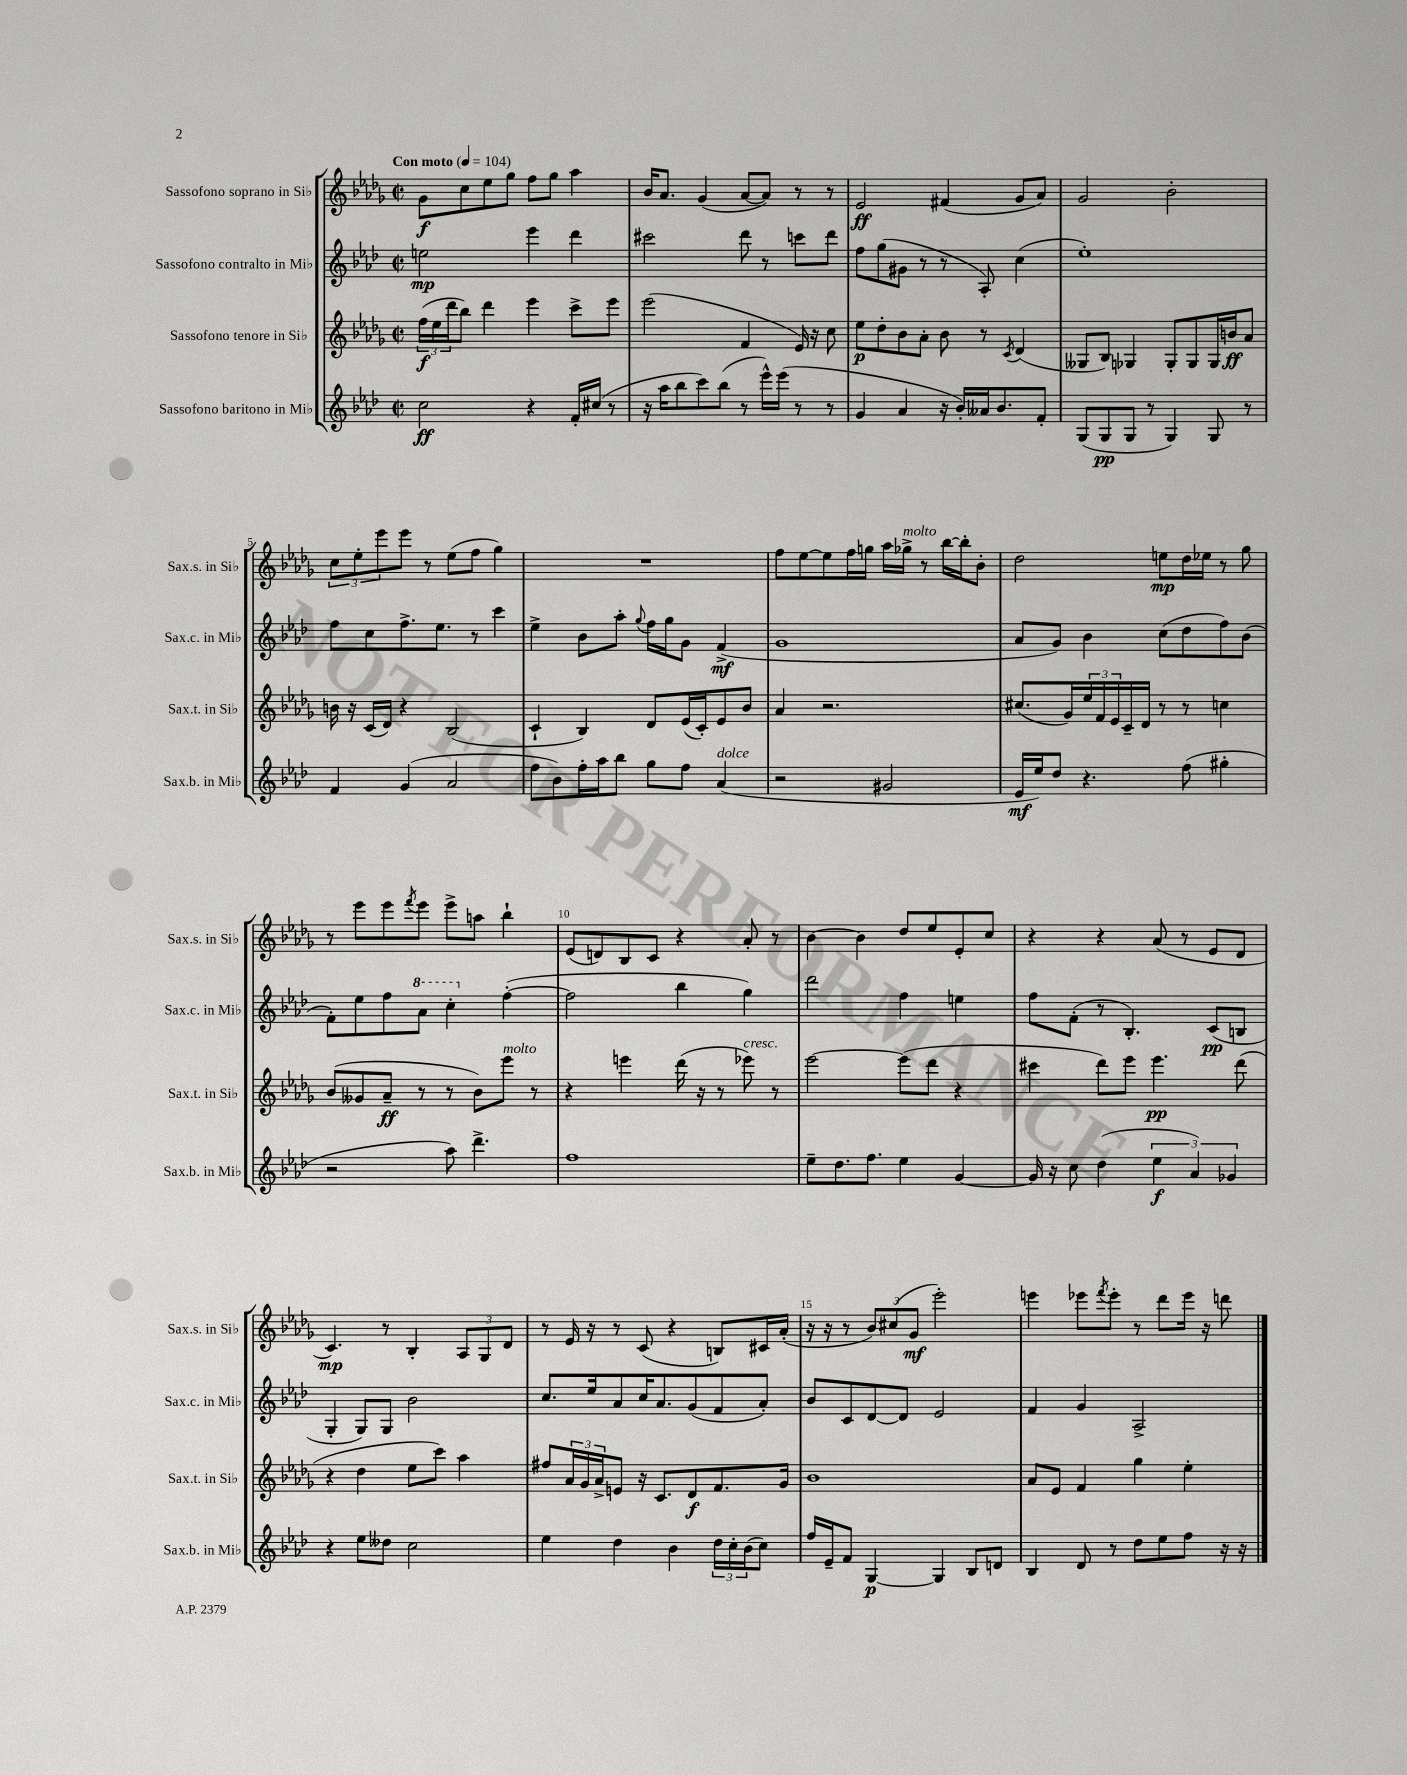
<<
\new StaffGroup <<
\new Staff = "s0" \with { instrumentName = "Sassofono soprano in Sib" shortInstrumentName = "Sax.s. in Sib" } {
    \clef treble \key des \major \defaultTimeSignature \time 2/2 \tempo "Con moto" 4 = 104
    ges'8\f c''8 ees''8 ges''8 f''8 ges''8 aes''4 |
    bes'16 aes'8. ges'4( aes'8~ aes'8) r8 r8 |
    ees'2\ff fis'4( ges'8 aes'8) |
    ges'2 bes'2-. |
    \tuplet 3/2 { c''8 ees''8-. ees'''8 } ees'''8 r8 ees''8( f''8 ges''4) |
    R1 |
    f''8 ees''8~ ees''8 f''16 g''16 aes''16 ges''16->^\markup { \italic "molto" } r8 bes''16~ bes''16-. bes'8-. |
    des''2 e''8\mp des''16 ees''16 r8 ges''8 |
    r8 ees'''8 ees'''8 \acciaccatura { f'''8 } ees'''8 ees'''8-> a''8 bes''4-! |
    ees'8( d'8) bes8 c'8 r4 aes'8-. r8 |
    bes'4~ bes'4 des''8 ees''8 ees'8-. c''8 |
    r4 r4 aes'8( r8 ees'8 des'8 |
    c'4.\mp) r8 bes4-. \tuplet 3/2 { aes8 ges8 des'8 } |
    r8 ees'16 r16 r8 c'8( r4 b8) cis'16 aes'16-.( |
    r16 r16 r8 \tuplet 3/2 { bes'8) cis''8( ges'8\mf } ees'''2-.) |
    e'''4 ees'''8 \acciaccatura { f'''8 } ees'''8-. r8 des'''8 ees'''16 r16 d'''8 \bar "|." |
}
\new Staff = "s1" \with { instrumentName = "Sassofono contralto in Mib" shortInstrumentName = "Sax.c. in Mib" } {
    \clef treble \key aes \major \defaultTimeSignature \time 2/2
    e''2\mp ees'''4 des'''4 |
    cis'''2 des'''8 r8 c'''8 des'''8 |
    f''8 g''8( gis'8 r8 r8 aes8-.) c''4( |
    ees''1-.) |
    f''8 c''8 f''8.-> ees''8. r8 c'''4 |
    ees''4-> bes'8 aes''8-. \appoggiatura { g''8 } f''16 g''16 g'8 f'4->\mf( |
    g'1 |
    aes'8 g'8) bes'4 c''8( des''8 f''8) bes'8( |
    f'8-.) ees''8 f''8 \ottava #1 aes''8 c'''4-. \ottava #0 f''4~-.( |
    f''2 bes''4 g''4) |
    des'''2 f''4 e''4 |
    f''8 f'8-.( r8 bes4.-.) c'8\pp( b8 |
    g4-. g8) g8 bes'2 |
    c''8. ees''16 aes'8 c''16 aes'8. g'8( f'8 aes'8-.) |
    bes'8 c'8 des'8~ des'8 ees'2 |
    f'4 g'4 aes2-> \bar "|." |
}
\new Staff = "s2" \with { instrumentName = "Sassofono tenore in Sib" shortInstrumentName = "Sax.t. in Sib" } {
    \clef treble \key des \major \defaultTimeSignature \time 2/2
    \tuplet 3/2 { f''16\f( ees''16 des'''16 } bes''8) des'''4 ees'''4 c'''8-> ees'''8 |
    ees'''2( f'4 ees'16) r16 c''8 |
    ees''8\p des''8-. bes'8 aes'8-. bes'8 r8 \acciaccatura { c'8 } des'4( |
    geses8 bes8) ges4 ges8-. ges8 ges16 b'16\ff aes'8 |
    b'16 r16 c'16( des'16) r4 bes2( |
    c'4-! bes4) des'8 ees'16( c'16-.) ees'8 bes'8 |
    aes'4 r2. |
    cis''8.( ges'16) \tuplet 3/2 { ees''16 f'16 ees'16 } c'16-- des'16 r8 r8 c''4 |
    bes'8( geses'8 aes'8--\ff r8 r8 bes'8) ees'''8^\markup { \italic "molto" } r8 |
    r4 e'''4 des'''16( r16 r8 ees'''8^\markup { \italic "cresc." }) r8 |
    ees'''2~ ees'''8( des'''8 r4 |
    cis'''4 des'''8) ees'''8 ees'''4.\pp des'''8( |
    r4 des''4 ees''8 c'''8) aes''4 |
    fis''8 \tuplet 3/2 { aes'16 ges'16 aes'16-> } e'8 r16 c'8. des'8\f f'8. ges'16 |
    bes'1 |
    aes'8 ees'8 f'4 ges''4 ees''4-. \bar "|." |
}
\new Staff = "s3" \with { instrumentName = "Sassofono baritono in Mib" shortInstrumentName = "Sax.b. in Mib" } {
    \clef treble \key aes \major \defaultTimeSignature \time 2/2
    c''2\ff r4 f'16-. cis''16( r8 |
    r16 aes''16 bes''8 c'''8) bes''8( r8 ees'''16-^) ees'''16( r8 r8 |
    g'4 aes'4 r16 bes'16-.) aeses'16 bes'8. f'8-. |
    g8( g8\pp g8 r8 g4) g8 r8 |
    f'4 g'4( aes'2 |
    f''8 bes'8) f''16-. aes''16 bes''8 g''8 f''8 aes'4^\markup { \italic "dolce" }( |
    r2 gis'2 |
    ees'16\mf ees''16) des''8 r4. f''8( gis''4-. |
    r2 aes''8) des'''4.-> |
    f''1 |
    ees''8-- des''8. f''8. ees''4 g'4~ |
    g'16 r16 c''8 des''4( \tuplet 3/2 { ees''4\f aes'4) ges'4 } |
    r4 ees''8 deses''8 c''2 |
    ees''4 des''4 bes'4 \tuplet 3/2 { des''16 c''16-. bes'16( } c''8) |
    f''16 ees'16-- f'8 g4~\p g4 bes8 d'8 |
    bes4 des'8 r8 des''8 ees''8 f''8 r16 r16 \bar "|." |
}
>>
>>
\layout { \context { \Score \override BarNumber.break-visibility = ##(#f #t #t) barNumberVisibility = #(every-nth-bar-number-visible 5) } }
